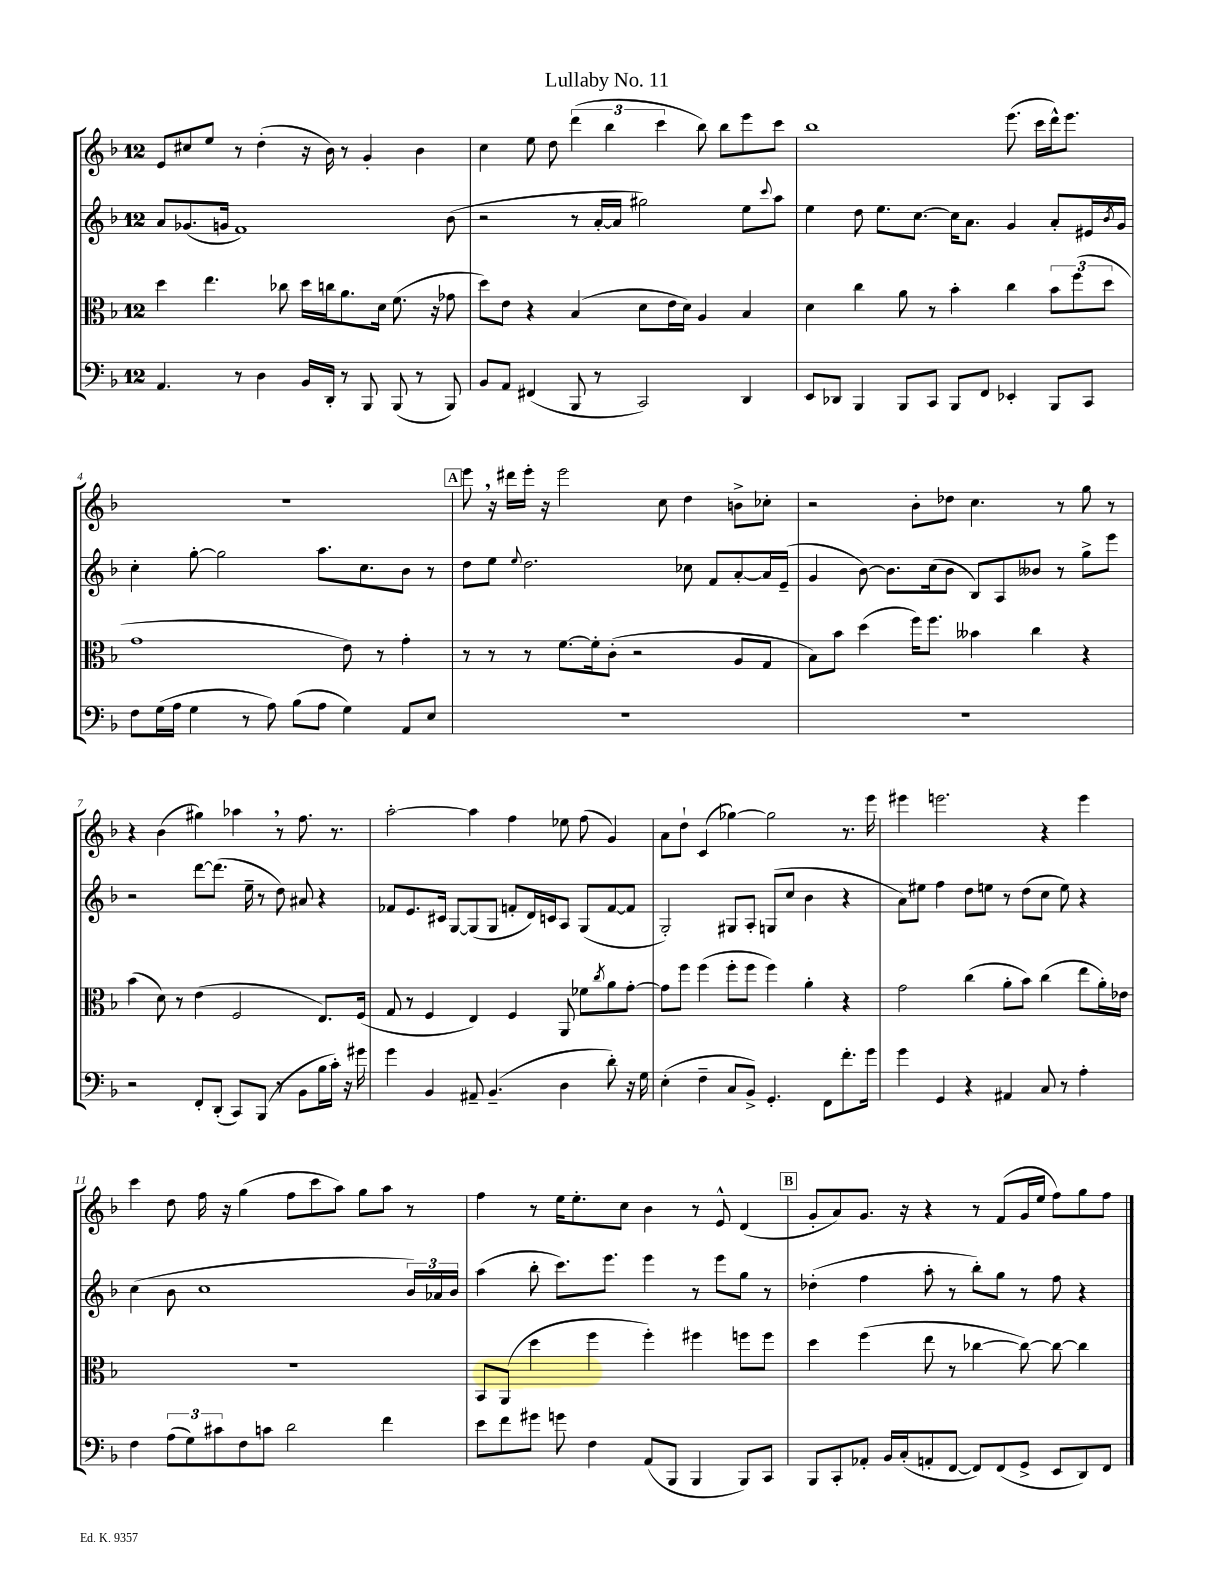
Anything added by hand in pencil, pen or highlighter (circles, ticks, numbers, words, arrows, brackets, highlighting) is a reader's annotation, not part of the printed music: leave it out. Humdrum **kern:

**kern	**kern	**kern	**kern
*staff4	*staff3	*staff2	*staff1
*clefF4	*clefC3	*clefG2	*clefG2
*k[b-]	*k[b-]	*k[b-]	*k[b-]
*M12/8	*M12/8	*M12/8	*M12/8
4.AA	4dd	8a	8e
.	.	(8.g-	8cc#
.	4.ee	.	8ee
.	.	16g	.
8r	.	1f)	8r
4D	.	.	(4dd'
.	8cc-	.	.
16BB-	16dd	.	16r
16DD'	16cc	.	16b-)
8r	8.a	.	8r
8BBB-	.	.	4g'
.	16d	.	.
(8BBB-	(8.f	.	.
8r	.	.	4b-
.	16r	.	.
8BBB-)	8g-	(8b-	.
=	=	=	=
8BB-	8dd)	2r	4cc
8AA	8e	.	.
(4FF#	4r	.	8ee
.	.	.	8dd
8BBB-	(4B-	8r	(6ddd
8r	.	[16a'	.
.	.	.	6bb-
.	.	16a]	.
2CC)	8d	2gg#)	.
.	.	.	6ccc
.	16e	.	.
.	16d)	.	.
.	4A	.	8bb-)
.	.	.	8bb-
4DD	4B-	8ee	8eee
.	.	8qqccc	.
.	.	8aa	8ccc
=	=	=	=
8EE	4d	4ee	1bb-
8DD-	.	.	.
4BBB-	4cc	8dd	.
.	.	8.ee	.
8BBB-	8a	.	.
.	.	[8.cc	.
8CC	8r	.	.
8BBB-	4b-'	16cc]	.
.	.	8.a	.
8FF	.	.	.
4EE-'	4cc	4g	(8.eee
.	.	.	16ccc
8BBB-	12b-	8a'	16ddd^^)
.	.	.	8.eee
.	(12ff	.	.
8CC	.	16e#	.
.	12dd	.	.
.	.	8qb-	.
.	.	16g	.
=	=	=	=
8F	1g	4cc'	1.r
(16G	.	.	.
16A	.	.	.
4G	.	[8gg'	.
.	.	2gg]	.
8r	.	.	.
8A)	.	.	.
(8B-	.	.	.
8A	.	8.aa	.
4G)	8e)	.	.
.	.	8.cc	.
.	8r	.	.
8AA	4g'	8b-	.
8E	.	8r	.
=	=	=	=
1.r	8r	8dd	8eee
.	8r	8ee	16r
.	.	.	16ddd#
.	.	8qqee	.
.	8r	2.dd	16eee'
.	.	.	16r
.	[8.f	.	2eee
.	16f']	.	.
.	(8c'	.	.
.	2r	.	.
.	.	.	8cc
.	.	8cc-	4dd
.	.	8f	.
.	8A	[8a'	8b^
.	8G	16a]	8cc-'
.	.	(16e~	.
=	=	=	=
1.r	8B-)	4g	2r
.	8b-	.	.
.	(4dd	[8b-)	.
.	.	8.b-]	.
.	16ff)	.	8b-'
.	8.ff	(16cc	.
.	.	8b-	8dd-
.	4b--	8B-)	4.cc
.	.	8A	.
.	4cc	8b--	.
.	.	8r	8r
.	4r	8gg^	8gg
.	.	8eee	8r
=	=	=	=
2r	(4b-	2r	4r
.	8d)	.	(4b-
.	8r	.	.
8FF'	(4e	[8ddd	4gg#)
(8DD'	.	(8.ddd]	.
8CC)	2F	.	4aa-
.	.	16ee~	.
(8BBB-	.	8r	.
8r	.	8dd)	8r
8BB-	.	8a#	8.ff
16B-	8.E)	4r	.
16c')	.	.	8.r
16r	.	.	.
16g#	(16F	.	.
=	=	=	=
4g	8G	8f-	[2aa'
.	8r	8.e	.
4BB-	4F	.	.
.	.	16c#	.
.	.	[8G	.
8AA#~	4E)	(8G]	4aa]
(4.BB-~	.	8G	.
.	4F	8f'	4ff
.	.	16d)	.
.	.	16c	.
4D	8AA	8A	8ee-
.	8f-	(8G	(8ff
.	8qcc	.	.
8d')	8a	[8f	4g)
16r	[8g'	8f]	.
16G	.	.	.
=	=	=	=
(4E'	8g]	2G')	8a
.	8ff	.	8dd`
4F~	(4ff	.	(4c
8C	8ff'	8G#	[4gg-)
8BB-^)	8ff	8A'	.
4.GG'	4ff)	(8G	2gg-]
.	.	8cc	.
.	4a'	4b-	.
8FF	.	.	.
8.f'	4r	4r	8.r
16g	.	.	16eee
=	=	=	=
4g	2g	8a)	4eee#
.	.	8ee#	.
4GG	.	4ff	2.eee
4r	(4cc	8dd	.
.	.	8ee	.
4AA#	8a'	8r	.
.	8b-)	(8dd	.
8C	(4cc	8cc	4r
8r	.	8ee)	.
4A'	8ee	4r	4eee
.	16a')	.	.
.	16e-	.	.
=	=	=	=
4F	1.r	(4cc	4ccc
(12A	.	8b-	8dd
12G)	.	.	.
.	.	1cc	16ff
12c#	.	.	.
.	.	.	16r
8F	.	.	(4gg
8c	.	.	.
2d	.	.	8ff
.	.	.	8ccc
.	.	.	8aa)
.	.	.	8gg
4f	.	.	8aa
.	.	24b-)	8r
.	.	24a-	.
.	.	24b-	.
=	=	=	=
8e	8BB-	(4aa	4ff
8f	(8AA	.	.
8g#	4dd	8bb-'	8r
8g	.	8.ccc)	16ee
.	.	.	8.ee'
4F	4ff	.	.
.	.	8.eee	.
.	.	.	8cc
(8AA	4ff')	4eee	4b-
8BBB-	.	.	.
4BBB-	4ff#	8r	8r
.	.	8eee	8e^^
8BBB-)	8ff	8gg	(4d
8CC	8ff	8r	.
=	=	=	=
8BBB-	4dd	(4dd-'	8g'
8CC'	.	.	8a)
8AA-'	(4ff	4ff	8.g
16BB-	.	.	.
(16C'	.	.	16r
8AA'	8ee	8aa'	4r
[8FF	8r	8r	.
8FF])	[4cc-	8bb-')	8r
(8FF	.	8gg	(8f
8GG^	8cc-_)	8r	16g
.	.	.	16ee
8EE	8cc-_	8ff	8ff)
8DD)	4cc-]	4r	8gg
8FF	.	.	8ff
==	==	==	==
*-	*-	*-	*-
